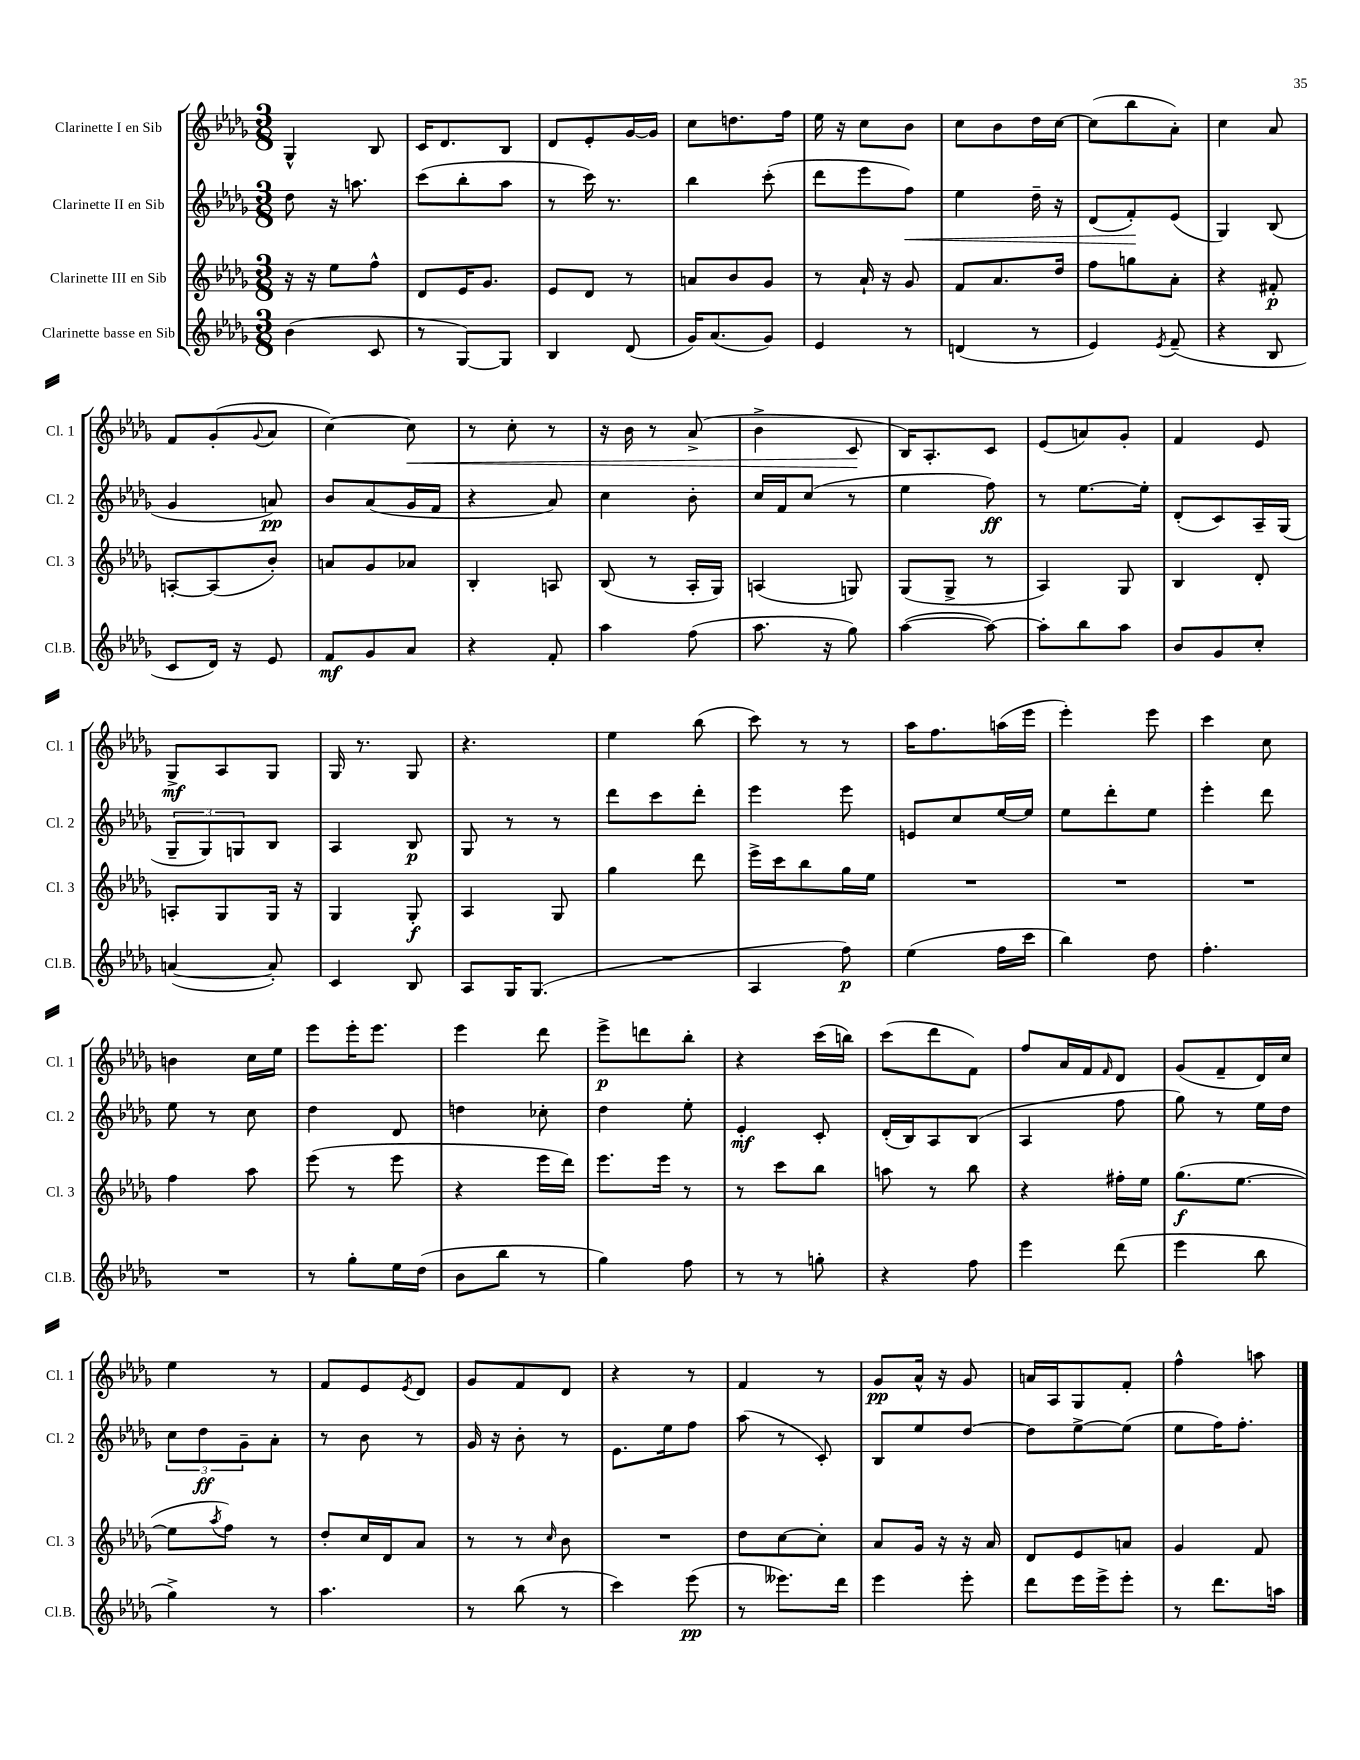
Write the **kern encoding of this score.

**kern	**dynam	**kern	**dynam	**kern	**dynam	**kern	**dynam
*part4	*part4	*part3	*part3	*part2	*part2	*part1	*part1
*staff4	*staff4	*staff3	*staff3	*staff2	*staff2	*staff1	*staff1
*I"Clarinette basse en Sib	*	*I"Clarinette III en Sib	*	*I"Clarinette II en Sib	*	*I"Clarinette I en Sib	*
*I'Cl.B.	*	*I'Cl. 3	*	*I'Cl. 2	*	*I'Cl. 1	*
*clefG2	*	*clefG2	*	*clefG2	*	*clefG2	*
*k[b-e-a-d-g-]	*	*k[b-e-a-d-g-]	*	*k[b-e-a-d-g-]	*	*k[b-e-a-d-g-]	*
*M3/8	*	*M3/8	*	*M3/8	*	*M3/8	*
=13	=13	=13	=13	=13	=13	=13	=13
(4b-\	.	16r	.	8dd-\	.	4G-^^/	.
.	.	16r	.	.	.	.	.
.	.	8ee-\L	.	16r	.	.	.
.	.	.	.	8.aan\	.	.	.
8c/	.	8ff^^\J	.	.	.	8B-/	.
=14	=14	=14	=14	=14	=14	=14	=14
8r	.	8d-/L	.	(8ccc\L	.	16c/KL	.
.	.	.	.	.	.	8.d-/	.
[8G-/L)	.	16e-/K	.	8bb-'\	.	.	.
.	.	8.g-/J	.	.	.	.	.
8G-/J]	.	.	.	8aa-\J	.	8B-/J	.
=15	=15	=15	=15	=15	=15	=15	=15
4B-/	.	8e-/L	.	8r	.	8d-/L	.
.	.	8d-/J	.	16ccc\)	.	8e-'/	.
.	.	.	.	8.r	.	.	.
(8d-/	.	8r	.	.	.	[16g-/L	.
.	.	.	.	.	.	16g-/JJ]	.
=16	=16	=16	=16	=16	=16	=16	=16
16g-/KL)	.	8an/L	.	4bb-\	.	8cc\L	.
(8.a-/	.	.	.	.	.	.	.
.	.	8b-/	.	.	.	8.ddn\	.
8g-/J)	.	8g-/J	.	(8ccc'\	.	.	.
.	.	.	.	.	.	16ff\Jk	.
=17	=17	=17	=17	=17	=17	=17	=17
4e-/	.	8r	.	8ddd-\L	.	16ee-\	.
.	.	.	.	.	.	16r	.
.	.	16a-`/	.	8eee-\	.	8cc\L	.
.	.	16r	.	.	.	.	.
!	!	!	!	!	!LO:HP:b	!	!
8r	.	8g-/	.	8ff\J)	<	8b-\J	.
=18	=18	=18	=18	=18	=18	=18	=18
(4dn/	.	8f/L	.	4ee-\	.	8cc\L	.
.	.	8.a-/	.	.	.	8b-\	.
8r	.	.	.	16dd-~\	.	16dd-\L	.
.	.	16dd-/Jk	.	16r	.	[16cc\JJ	.
=19	=19	=19	=19	=19	=19	=19	=19
4e-/)	.	8ff\L	.	(8d-/L	.	(8cc\L]	.
.	.	8ggn\	.	8f'/)	.	8bb-\	.
8qe-/	.	.	.	.	.	.	.
(8f~/	.	8a-'\J	.	(8e-/J	[	8a-'\J)	.
=20	=20	=20	=20	=20	=20	=20	=20
4r	.	4r	.	4G-/)	.	4cc\	.
8B-/	.	8f#X'/	p	(8B-/	.	8a-/	.
!!LO:LB:g=z
=21	=21	=21	=21	=21	=21	=21	=21
8c/L	.	[8An'/L	.	4g-/	.	8f/L	.
16d-/Jk)	.	(8A/]	.	.	.	(8g-'/	.
16r	.	.	.	.	.	.	.
.	.	.	.	.	.	8qqg-/	.
8e-/	.	8b-'/J)	.	8an/)	pp	8a-/J	.
=22	=22	=22	=22	=22	=22	=22	=22
8f/L	mf	8an/L	.	8b-/L	.	[4cc\)	.
8g-/	.	8g-/	.	(8a-/	.	.	.
!	!	!	!	!	!	!	!LO:HP:b
8a-/J	.	8a-X/J	.	16g-/L	.	8cc\]	<
.	.	.	.	16f/JJ	.	.	.
=23	=23	=23	=23	=23	=23	=23	=23
4r	.	4B-'/	.	4r	.	8r	.
.	.	.	.	.	.	8cc'\	.
8f'/	.	8An/	.	8a-/)	.	8r	.
=24	=24	=24	=24	=24	=24	=24	=24
4aa-\	.	(8B-/	.	4cc\	.	16r	.
.	.	.	.	.	.	16b-\	.
.	.	8r	.	.	.	8r	.
(8ff\	.	16A-'/LL	.	8b-'\	.	(8a-^/	.
.	.	16G-/JJ)	.	.	.	.	.
=25	=25	=25	=25	=25	=25	=25	=25
8.aa-\	.	(4An/	.	16cc/LL	.	4b-^\	.
.	.	.	.	16f/J	.	.	.
.	.	.	.	(8cc/J	.	.	.
16r	.	.	.	.	.	.	.
8gg-\)	.	8Gn/)	.	8r	.	8c/	.
.	.	.	.	.	.	.	[
=26	=26	=26	=26	=26	=26	=26	=26
([4aa-\	.	(8G-/L	.	4ee-\	.	16B-/KL)	.
.	.	.	.	.	.	8.A-'/	.
.	.	8G-^/J	.	.	.	.	.
8aa-\_)	.	8r	.	8ff\)	ff	8c/J	.
=27	=27	=27	=27	=27	=27	=27	=27
8aa-'\L]	.	4A-/)	.	8r	.	(8e-/L	.
8bb-\	.	.	.	[8.ee-\L	.	8an/)	.
8aa-\J	.	8G-/	.	.	.	8g-'/J	.
.	.	.	.	16ee-'\Jk]	.	.	.
=28	=28	=28	=28	=28	=28	=28	=28
8b-/L	.	4B-/	.	(8d-'/L	.	4f/	.
8g-/	.	.	.	8c/)	.	.	.
8cc'/J	.	8d-'/	.	16A-~/L	.	8e-/	.
.	.	.	.	(16G-/JJ	.	.	.
!!LO:LB:g=z
=29	=29	=29	=29	=29	=29	=29	=29
([4an/	.	8An'/L	.	12G-~/L	.	8G-^/L	mf
.	.	.	.	12G-/)	.	.	.
.	.	8G-/	.	.	.	8A-/	.
.	.	.	.	12Gn/	.	.	.
8a'/])	.	16G-/Jk	.	8B-/J	.	8G-/J	.
.	.	16r	.	.	.	.	.
=30	=30	=30	=30	=30	=30	=30	=30
4c/	.	4G-/	.	4A-/	.	16G-/	.
.	.	.	.	.	.	8.r	.
8B-/	.	8G-'/	f	8B-/	p	8G-/	.
=31	=31	=31	=31	=31	=31	=31	=31
8A-/L	.	4A-/	.	8G-/	.	4.r	.
16G-/K	.	.	.	8r	.	.	.
(8.G-/J	.	.	.	.	.	.	.
.	.	8G-/	.	8r	.	.	.
=32	=32	=32	=32	=32	=32	=32	=32
4.r	.	4gg-\	.	8ddd-\L	.	4ee-\	.
.	.	.	.	8ccc\	.	.	.
.	.	8ddd-\	.	8ddd-'\J	.	(8bb-\	.
=33	=33	=33	=33	=33	=33	=33	=33
4A-/	.	16eee-^\LL	.	4eee-\	.	8ccc\)	.
.	.	16ccc\J	.	.	.	.	.
.	.	8bb-\	.	.	.	8r	.
8ff\)	p	16gg-\L	.	8eee-\	.	8r	.
.	.	16ee-\JJ	.	.	.	.	.
=34	=34	=34	=34	=34	=34	=34	=34
(4ee-\	.	4.r	.	8en/L	.	16aa-\KL	.
.	.	.	.	.	.	8.ff\	.
.	.	.	.	8cc/	.	.	.
16ff\LL	.	.	.	[16ee-/L	.	(16aan\L	.
16ccc\JJ	.	.	.	16ee-/JJ]	.	16eee-\JJ	.
=35	=35	=35	=35	=35	=35	=35	=35
4bb-\)	.	4.r	.	8ee-\L	.	4eee-'\)	.
.	.	.	.	8ddd-'\	.	.	.
8dd-\	.	.	.	8ee-\J	.	8eee-\	.
=36	=36	=36	=36	=36	=36	=36	=36
4.ff'\	.	4.r	.	4eee-'\	.	4ccc\	.
.	.	.	.	8ddd-\	.	8cc\	.
!!LO:LB:g=z
=37	=37	=37	=37	=37	=37	=37	=37
4.r	.	4ff\	.	8ee-\	.	4bn\	.
.	.	.	.	8r	.	.	.
.	.	8aa-\	.	8cc\	.	16cc\LL	.
.	.	.	.	.	.	16ee-\JJ	.
=38	=38	=38	=38	=38	=38	=38	=38
8r	.	(8eee-\	.	4dd-\	.	8eee-\L	.
8gg-'\L	.	8r	.	.	.	16eee-'\K	.
.	.	.	.	.	.	8.eee-\J	.
16ee-\L	.	8eee-\	.	8d-/	.	.	.
(16dd-\JJ	.	.	.	.	.	.	.
=39	=39	=39	=39	=39	=39	=39	=39
8b-\L	.	4r	.	4ddn\	.	4eee-\	.
8bb-\J	.	.	.	.	.	.	.
8r	.	16eee-\LL	.	8cc-X'\	.	8ddd-\	.
.	.	16ddd-\JJ)	.	.	.	.	.
=40	=40	=40	=40	=40	=40	=40	=40
4gg-\)	.	8.eee-\L	.	4dd-\	.	8eee-^\L	p
.	.	.	.	.	.	8dddn\	.
.	.	16eee-\Jk	.	.	.	.	.
8ff\	.	8r	.	8ee-'\	.	8bb-'\J	.
=41	=41	=41	=41	=41	=41	=41	=41
8r	.	8r	.	4e-'/	mf	4r	.
8r	.	8ccc\L	.	.	.	.	.
8ggn'\	.	8bb-\J	.	8c'/	.	(16ccc\LL	.
.	.	.	.	.	.	16bbn\JJ)	.
=42	=42	=42	=42	=42	=42	=42	=42
4r	.	8aan\	.	(16d-'/LL	.	(8ccc\L	.
.	.	.	.	16B-/J)	.	.	.
.	.	8r	.	8A-/	.	8ddd-\	.
8ff\	.	8bb-\	.	(8B-/J	.	8f\J)	.
=43	=43	=43	=43	=43	=43	=43	=43
4eee-\	.	4r	.	4A-/	.	8ff/L	.
.	.	.	.	.	.	16a-/L	.
.	.	.	.	.	.	16f/J	.
.	.	.	.	.	.	16qqf/	.
(8ddd-\	.	16ff#X'\LL	.	8ff\	.	8d-/J	.
.	.	16ee-\JJ	.	.	.	.	.
=44	=44	=44	=44	=44	=44	=44	=44
4eee-\	.	(8.gg-\L	f	8gg-\)	.	(8g-/L	.
.	.	.	.	8r	.	8f~/	.
.	.	[8.ee-\J	.	.	.	.	.
8bb-\	.	.	.	16ee-\LL	.	16d-/L)	.
.	.	.	.	16dd-\JJ	.	16cc/JJ	.
!!LO:LB:g=z
=45	=45	=45	=45	=45	=45	=45	=45
4gg-^\)	.	8ee-\L]	.	12cc\L	.	4ee-\	.
.	.	.	.	12dd-\	ff	.	.
.	.	8qaa-/	.	.	.	.	.
.	.	8ff\J)	.	.	.	.	.
.	.	.	.	12g-~\	.	.	.
8r	.	8r	.	8a-'\J	.	8r	.
=46	=46	=46	=46	=46	=46	=46	=46
4.aa-\	.	8dd-'/L	.	8r	.	8f/L	.
.	.	16cc/L	.	8b-\	.	8e-/	.
.	.	16d-/J	.	.	.	.	.
.	.	.	.	.	.	8qe-/	.
.	.	8a-/J	.	8r	.	8d-/J	.
=47	=47	=47	=47	=47	=47	=47	=47
8r	.	8r	.	16g-/	.	8g-/L	.
.	.	.	.	16r	.	.	.
(8bb-\	.	8r	.	8b-'\	.	8f/	.
.	.	16qqcc/	.	.	.	.	.
8r	.	8b-\	.	8r	.	8d-/J	.
=48	=48	=48	=48	=48	=48	=48	=48
4ccc\)	.	4.r	.	8.e-\L	.	4r	.
.	.	.	.	16ee-\k	.	.	.
(8eee-\	pp	.	.	8ff\J	.	8r	.
=49	=49	=49	=49	=49	=49	=49	=49
8r	.	8dd-\L	.	(8aa-\	.	4f/	.
8.eee--X\L)	.	[8cc\	.	8r	.	.	.
.	.	8cc'\J]	.	8c'/)	.	8r	.
16ddd-\Jk	.	.	.	.	.	.	.
=50	=50	=50	=50	=50	=50	=50	=50
4eee-\	.	8a-/L	.	8B-/L	.	8g-/L	pp
.	.	16g-/Jk	.	8ee-/	.	16a-^^/Jk	.
.	.	16r	.	.	.	16r	.
8eee-'\	.	16r	.	[8dd-/J	.	8g-/	.
.	.	16a-/	.	.	.	.	.
=51	=51	=51	=51	=51	=51	=51	=51
8ddd-\L	.	8d-/L	.	8dd-\L]	.	16an/LL	.
.	.	.	.	.	.	16A-/J	.
16eee-\L	.	8e-/	.	[8ee-^\	.	8G-/	.
16eee-^\J	.	.	.	.	.	.	.
8eee-'\J	.	8an/J	.	(8ee-\J]	.	8f'/J	.
=52	=52	=52	=52	=52	=52	=52	=52
8r	.	4g-/	.	8ee-\L	.	4ff^^\	.
8.ddd-\L	.	.	.	16ff\K)	.	.	.
.	.	.	.	8.ff'\J	.	.	.
.	.	8f/	.	.	.	8aan\	.
16aan\Jk	.	.	.	.	.	.	.
==	==	==	==	==	==	==	==
*-	*-	*-	*-	*-	*-	*-	*-
